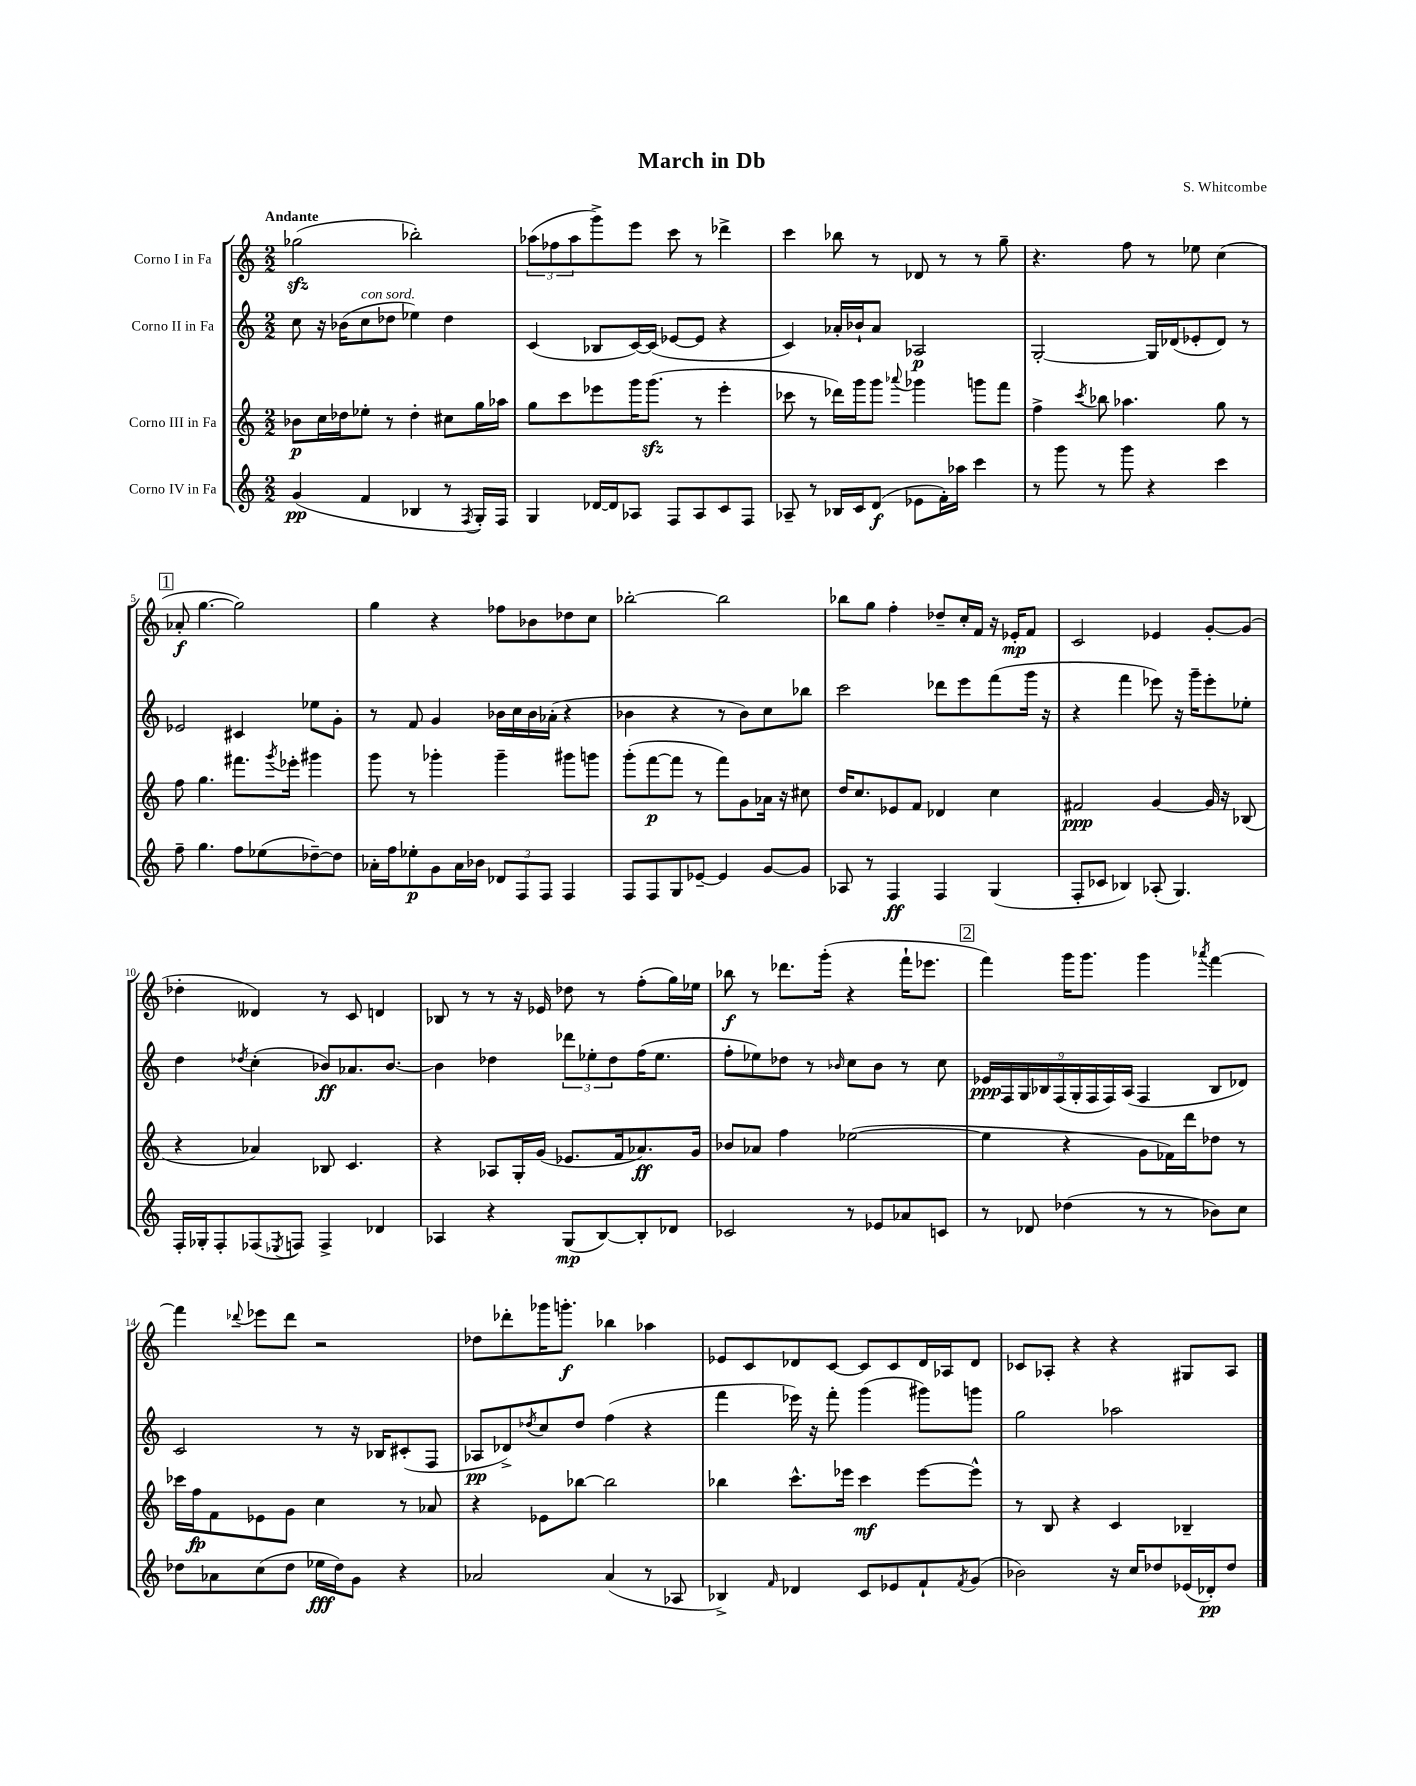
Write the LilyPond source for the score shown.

\header { title = "March in Db" composer = "S. Whitcombe" }
<<
\new StaffGroup <<
\new Staff = "s0" \with { instrumentName = "Corno I in Fa" } {
    \clef treble \key c \major \numericTimeSignature \time 2/2 \tempo "Andante"
    ges''2\sfz( bes''2-.) |
    \tuplet 3/2 { aes''8( fes''8 aes''8 } g'''8->) e'''8 c'''8 r8 des'''4-> |
    c'''4 bes''8 r8 des'8 r8 r8 g''8-- |
    r4. f''8 r8 ees''8 c''4( |
    \mark \markup { \box "1" } aes'8-.\f g''4.~ g''2) |
    g''4 r4 fes''8 bes'8 des''8 c''8 |
    bes''2~-. bes''2 |
    bes''8 g''8 f''4-. des''8-- c''16-. f'16 r16 ees'16-.\mp f'8 |
    c'2 ees'4 g'8~-. g'8( |
    des''4-. deses'4) r8 c'8 d'4 |
    bes8 r8 r8 r16 ees'16 des''8 r8 f''8-.( g''16) ees''16 |
    bes''8\f r8 des'''8. g'''16-.( r4 f'''16-! ees'''8. |
    \mark \markup { \box "2" } f'''4) g'''16 g'''8. g'''4 \acciaccatura { aes'''8 } f'''4~ |
    f'''4 \appoggiatura { des'''8 } ees'''8 des'''8 r2 |
    des''8 des'''8-. ges'''16 g'''8.-.\f bes''4 aes''4 |
    ees'8 c'8 des'8 c'8~ c'8 c'8 des'16 aes16 des'8 |
    ces'8 aes8-. r4 r4 gis8 aes8 \bar "|." |
}
\new Staff = "s1" \with { instrumentName = "Corno II in Fa" } {
    \clef treble \key c \major \numericTimeSignature \time 2/2
    c''8 r16 bes'16( c''8^\markup { \italic "con sord." } des''8 ees''4) des''4 |
    c'4( bes8 c'16~) c'16( ees'8~ ees'8 r4 |
    c'4) aes'16-. bes'16-! aes'8 aes2\p |
    g2~-. g16 des'16( ees'8-. des'8) r8 |
    \mark \markup { \box "1" } ees'2 cis'4 ees''8 g'8-. |
    r8 f'8 g'4 bes'16 c''16 bes'16 aes'16-.( r4 |
    bes'4 r4 r8 bes'8) c''8 bes''8 |
    c'''2 des'''8 e'''8 f'''8( g'''16 r16 |
    r4 f'''4 ees'''8) r16 g'''16-- ees'''8-. ees''8-. |
    d''4 \acciaccatura { des''8 } c''4-.( bes'8\ff) aes'8. bes'8.~ |
    bes'4 des''4 \tuplet 3/2 { des'''8 ees''8-. des''8 } f''16( ees''8. |
    f''8-. ees''8) des''8 r8 \grace { bes'16 } c''8 bes'8 r8 c''8 |
    \mark \markup { \box "2" } \tuplet 9/8 { ees'16\ppp f16 g16 bes16 f16( g16-. f16 f16) a16( } f4 bes8 des'8) |
    c'2 r8 r16 bes16 cis'8-.( f8 |
    aes8\pp des'8->) \acciaccatura { des''8 } c''8 des''8 f''4( r4 |
    f'''4 ees'''16) r16 f'''8-. g'''4( gis'''8) g'''8 |
    g''2 aes''2 \bar "|." |
}
\new Staff = "s2" \with { instrumentName = "Corno III in Fa" } {
    \clef treble \key c \major \numericTimeSignature \time 2/2
    bes'8\p c''16 des''16 ees''8-. r8 des''4-. cis''8 g''16 aes''16 |
    g''8 c'''8 ees'''8 g'''16 g'''8.\sfz( r8 ees'''4-. |
    ces'''8 r8 des'''16) g'''16 g'''8 \appoggiatura { aes'''8 } ges'''4 g'''8 f'''8 |
    f''4-> \acciaccatura { c'''8 } bes''8 aes''4. g''8 r8 |
    \mark \markup { \box "1" } f''8 g''4. fis'''8. \acciaccatura { g'''8 } ees'''16-. gis'''4 |
    g'''8 r8 ges'''4-. ges'''4-- gis'''8 g'''8 |
    g'''8-.( f'''8~\p f'''8 r8 f'''8) g'8 aes'16 r16 cis''8 |
    d''16 c''8. ees'8 f'8 des'4 c''4 |
    fis'2\ppp g'4~ g'16 r16 bes8( |
    r4 aes'4) bes8 c'4. |
    r4 aes8 g16-. g'16( ees'8. f'16 aes'8.\ff) g'16 |
    bes'8 aes'8 f''4 ees''2~( |
    \mark \markup { \box "2" } ees''4 r4 g'8 fes'16) d'''16 des''8 r8 |
    ces'''16 f''16\fp f'8 ees'8 g'8 c''4 r8 aes'8 |
    r4 ees'8 bes''8~ bes''2 |
    bes''4 c'''8.-^ ees'''16 c'''4\mf ees'''8~ ees'''8-^ |
    r8 b8 r4 c'4 bes4-- \bar "|." |
}
\new Staff = "s3" \with { instrumentName = "Corno IV in Fa" } {
    \clef treble \key c \major \numericTimeSignature \time 2/2
    g'4\pp( f'4 bes4 r8 \acciaccatura { f8 } g16-.) f16 |
    g4 des'16~ des'16 aes8 f8 aes8 c'8 f8 |
    aes8-- r8 bes16 c'16 d'8\f( ees'8 f'16-.) aes''16 c'''4 |
    r8 g'''8 r8 g'''8 r4 c'''4 |
    \mark \markup { \box "1" } f''8-- g''4. f''8 ees''8( des''8~--) des''8 |
    aes'16-. f''16 ees''8-.\p g'8 aes'16 bes'16 \tuplet 3/2 { des'8 f8 f8 } f4 |
    f8 f8 g8 ees'8~-- ees'4 g'8~ g'8 |
    aes8 r8 f4\ff f4 g4( |
    f8-. ces'8 bes4) aes8-.( g4.) |
    f16-. ges16-. f8-. fes8( \acciaccatura { ees8 } f8) f4-> des'4 |
    aes4 r4 g8\mp( b8~) b8-. des'8 |
    ces'2 r8 ees'8 aes'8 c'8 |
    \mark \markup { \box "2" } r8 des'8 des''4( r8 r8 bes'8) c''8 |
    des''8 aes'8 c''8( des''8 ees''16\fff des''16) g'8 r4 |
    aes'2 aes'4( r8 aes8 |
    bes4->) \grace { f'16 } des'4 c'8 ees'8 f'8-! \acciaccatura { f'8 } g'8( |
    bes'2) r16 c''16 des''8 ees'16( des'16-.\pp) des''8 \bar "|." |
}
>>
>>
